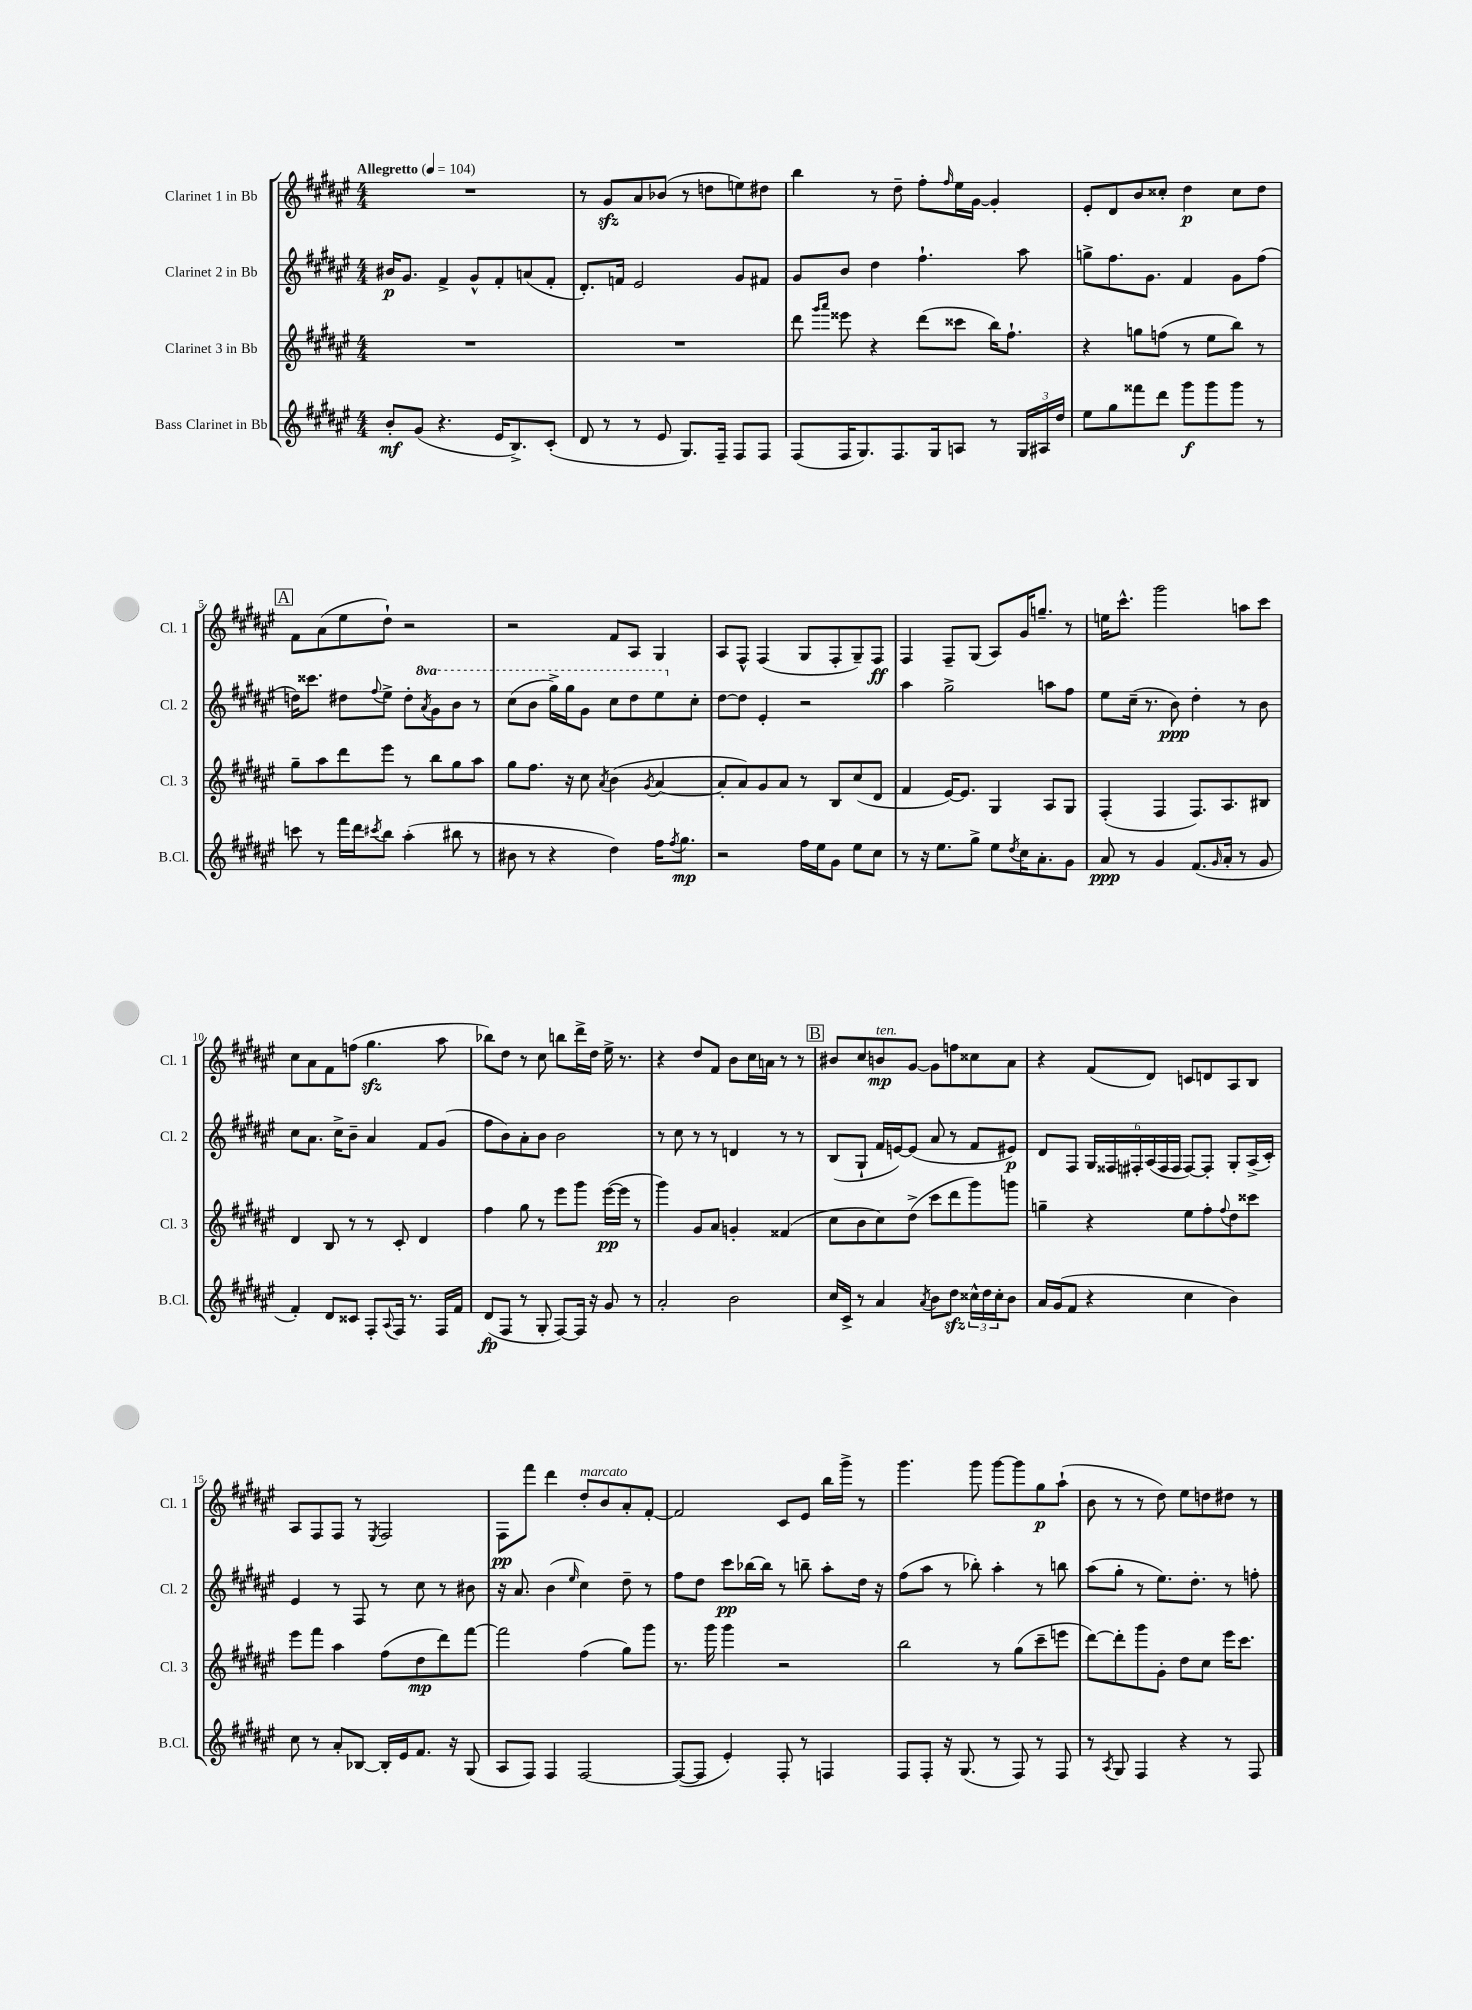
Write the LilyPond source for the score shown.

<<
\new StaffGroup <<
\new Staff = "s0" \with { instrumentName = "Clarinet 1 in Bb" shortInstrumentName = "Cl. 1" } {
    \clef treble \key fis \major \numericTimeSignature \time 4/4 \tempo "Allegretto" 4 = 104
    R1 |
    r8 gis'8\sfz ais'8 bes'8( r8 d''8 e''8) dis''8 |
    b''4 r8 dis''8-- fis''8-. \grace { fis''16 } eis''16 gis'16~ gis'4-. |
    eis'8-. dis'8 b'8 cisis''8-. dis''4\p cisis''8 dis''8 |
    \mark \markup { \box "A" } fis'8 ais'8( eis''8 dis''8-!) r2 |
    r2 fis'8 ais8 gis4 |
    ais8 fis8-^ fis4( gis8 fis8-. gis8--) fis8\ff |
    fis4 fis8-- gis8( ais8) gis'16 g''8.-- r8 |
    e''16 cis'''8.-^ gis'''2 a''8 cis'''8 |
    cis''8 ais'8 fis'8 f''8( gis''4.\sfz ais''8 |
    bes''8) dis''8 r8 cis''8 b''8 dis'''16-> dis''16 eis''16-> r8. |
    r4 dis''8 fis'8 b'8 cis''16 a'16 r8 r8 |
    \mark \markup { \box "B" } bis'8 cis''8 b'8\mp^\markup { \italic "ten." } gis'8~ gis'8 f''8 cisis''8 ais'8 |
    r4 fis'8( dis'8) c'8 d'8 ais8 b8 |
    ais8 fis8 fis8 r8 \acciaccatura { eis8 } fis2 |
    fis8\pp fis'''8 dis'''4 dis''8-.^\markup { \italic "marcato" } b'8 ais'8-. fis'8~-. |
    fis'2 cis'8 eis'8 b''16 gis'''16-> r8 |
    gis'''4. gis'''8 gis'''8~ gis'''8 gis''8\p ais''8-!( |
    b'8 r8 r8 dis''8) eis''8 d''8 dis''8 r8 \bar "|." |
}
\new Staff = "s1" \with { instrumentName = "Clarinet 2 in Bb" shortInstrumentName = "Cl. 2" } {
    \clef treble \key fis \major \numericTimeSignature \time 4/4 \set Staff.ottavationMarkups = #ottavation-simple-ordinals
    bis'16\p gis'8. fis'4-> gis'8-^ fis'8-. a'8( fis'8-. |
    dis'8.-.) f'16 eis'2 gis'8 fis'8 |
    gis'8 b'8 dis''4 fis''4.-! ais''8 |
    g''8-> fis''8. gis'8. fis'4 gis'8 fis''8( |
    \mark \markup { \box "A" } d''16) cisis'''8. dis''8 \appoggiatura { fis''8 } eis''8-> dis''8-. \ottava #1 \acciaccatura { ais''8 } gis''8 b''8 r8 |
    cis'''8( b''8 gis'''16->) gis'''16 gis''8 cis'''8 dis'''8 eis'''8 \ottava #0 cis''8-. |
    dis''8~ dis''8 eis'4-. r2 |
    ais''4 gis''2-> a''8 fis''8 |
    eis''8 cis''16--( r8. b'8\ppp) dis''4-. r8 b'8 |
    cis''8 ais'8. cis''16-> b'8-- ais'4 fis'8 gis'8( |
    fis''8 b'8) ais'8-. b'8 b'2 |
    r8 cis''8 r8 r8 d'4 r8 r8 |
    \mark \markup { \box "B" } b8( gis8-! fis'16 e'16~) e'8( ais'8 r8 fis'8 eis'8\p) |
    dis'8 fis8 \tuplet 6/4 { gis16 fisis16 fis16-. ais16( fis16 fis16 } fis8~) fis8-. gis8-. ais16->( cis'16-.) |
    eis'4 r8 fis8 r8 cis''8 r8 bis'8 |
    r16 ais'8. b'4( \grace { eis''16 } cis''4) dis''8-- r8 |
    fis''8 dis''8 cis'''8\pp bes''16~ bes''16 r8 b''8-- ais''8-. dis''16 r16 |
    fis''8( ais''8 r8 bes''8-.) ais''4-. r8 b''8 |
    ais''8( gis''8-. r8 eis''8.) dis''8.-. r8 f''8-. \bar "|." |
}
\new Staff = "s2" \with { instrumentName = "Clarinet 3 in Bb" shortInstrumentName = "Cl. 3" } {
    \clef treble \key fis \major \numericTimeSignature \time 4/4
    R1 |
    R1 |
    dis'''8 \grace { gis'''16 ais'''16 } eisis'''8 r4 dis'''8( cisis'''8 b''16) fis''8.-! |
    r4 g''8 f''8( r8 eis''8 b''8) r8 |
    \mark \markup { \box "A" } gis''8-- ais''8 dis'''8 eis'''8 r8 b''8 gis''8 ais''8 |
    gis''8 fis''8. r16 cis''8 \acciaccatura { ais'8 } b'4( \acciaccatura { gis'8 } ais'4~ |
    ais'8-. ais'8) gis'8 ais'8 r8 b8 cis''8( dis'8 |
    fis'4 eis'16~) eis'8. gis4 ais8 gis8 |
    fis4-.( fis4 fis8.) ais8. bis8 |
    dis'4 b8 r8 r8 cis'8-. dis'4 |
    fis''4 gis''8 r8 eis'''8 gis'''8 eis'''16~\pp( eis'''16 r8 |
    gis'''4) gis'8 ais'8 g'4-. fisis'4( |
    \mark \markup { \box "B" } cis''8 b'8 cis''8) dis''8->( cis'''8 dis'''8 gis'''8) g'''8 |
    g''4-- r4 eis''8 fis''8-. \appoggiatura { fis''8 } dis''8 cisis'''8 |
    eis'''8 fis'''8 ais''4 fis''8( dis''8\mp dis'''8) fis'''8~ |
    fis'''2 fis''4( gis''8) gis'''8 |
    r8. gis'''16 gis'''4 r2 |
    b''2 r8 gis''8( cis'''8-- e'''8 |
    dis'''8~) dis'''8-. gis'''8 gis'8-. dis''8 cis''8 eis'''16 cis'''8. \bar "|." |
}
\new Staff = "s3" \with { instrumentName = "Bass Clarinet in Bb" shortInstrumentName = "B.Cl." } {
    \clef treble \key fis \major \numericTimeSignature \time 4/4
    b'8-.\mf gis'8( r4. eis'16 b8.->) cis'8-.( |
    dis'8 r8 r8 eis'8 gis8.) fis16-- fis8 fis8 |
    fis8( fis16 gis8.) fis8. gis16 a8 r8 \tuplet 3/2 { gis16 ais16 dis''16 } |
    eis''8 gis''8 fisis'''8 dis'''8 gis'''8\f gis'''8 gis'''8 r8 |
    \mark \markup { \box "A" } c'''8 r8 fis'''16 dis'''16 \acciaccatura { cis'''8 } b''8 ais''4-.( bis''8 r8 |
    bis'8 r8 r4 dis''4) fis''16 \acciaccatura { fis''8 } gis''8.\mp |
    r2 fis''16 eis''16 gis'8 eis''8 cis''8 |
    r8 r16 eis''8. gis''8-> eis''8 \acciaccatura { dis''8 } cis''16 ais'8.-. gis'8 |
    ais'8\ppp r8 gis'4 fis'8.( \grace { gis'16 } ais'16-. r8 gis'8 |
    fis'4-.) dis'8 cisis'8 fis8-. \appoggiatura { ais8 } fis16 r8. fis16 fis'16 |
    dis'8\fp( fis8 r8 gis8-. fis8~) fis16 r16 gis'8 r8 |
    ais'2-. b'2 |
    \mark \markup { \box "B" } cis''16 cis'16-> r8 ais'4 \acciaccatura { ais'8 } b'8 dis''8\sfz \tuplet 3/2 { cisis''16-^ dis''16 cisis''16-. } b'8 |
    ais'16 gis'16( fis'8 r4 cis''4 b'4) |
    cis''8 r8 ais'8-. bes8~ bes16-. eis'16 fis'8. r16 gis8( |
    ais8 fis8) fis4 fis2~ |
    fis8~( fis8 eis'4-.) fis8-. r8 f4 |
    fis8 fis8-. r16 gis8.( r8 fis8) r8 fis8 |
    r8 \acciaccatura { ais8 } gis8 fis4 r4 r8 fis8 \bar "|." |
}
>>
>>
